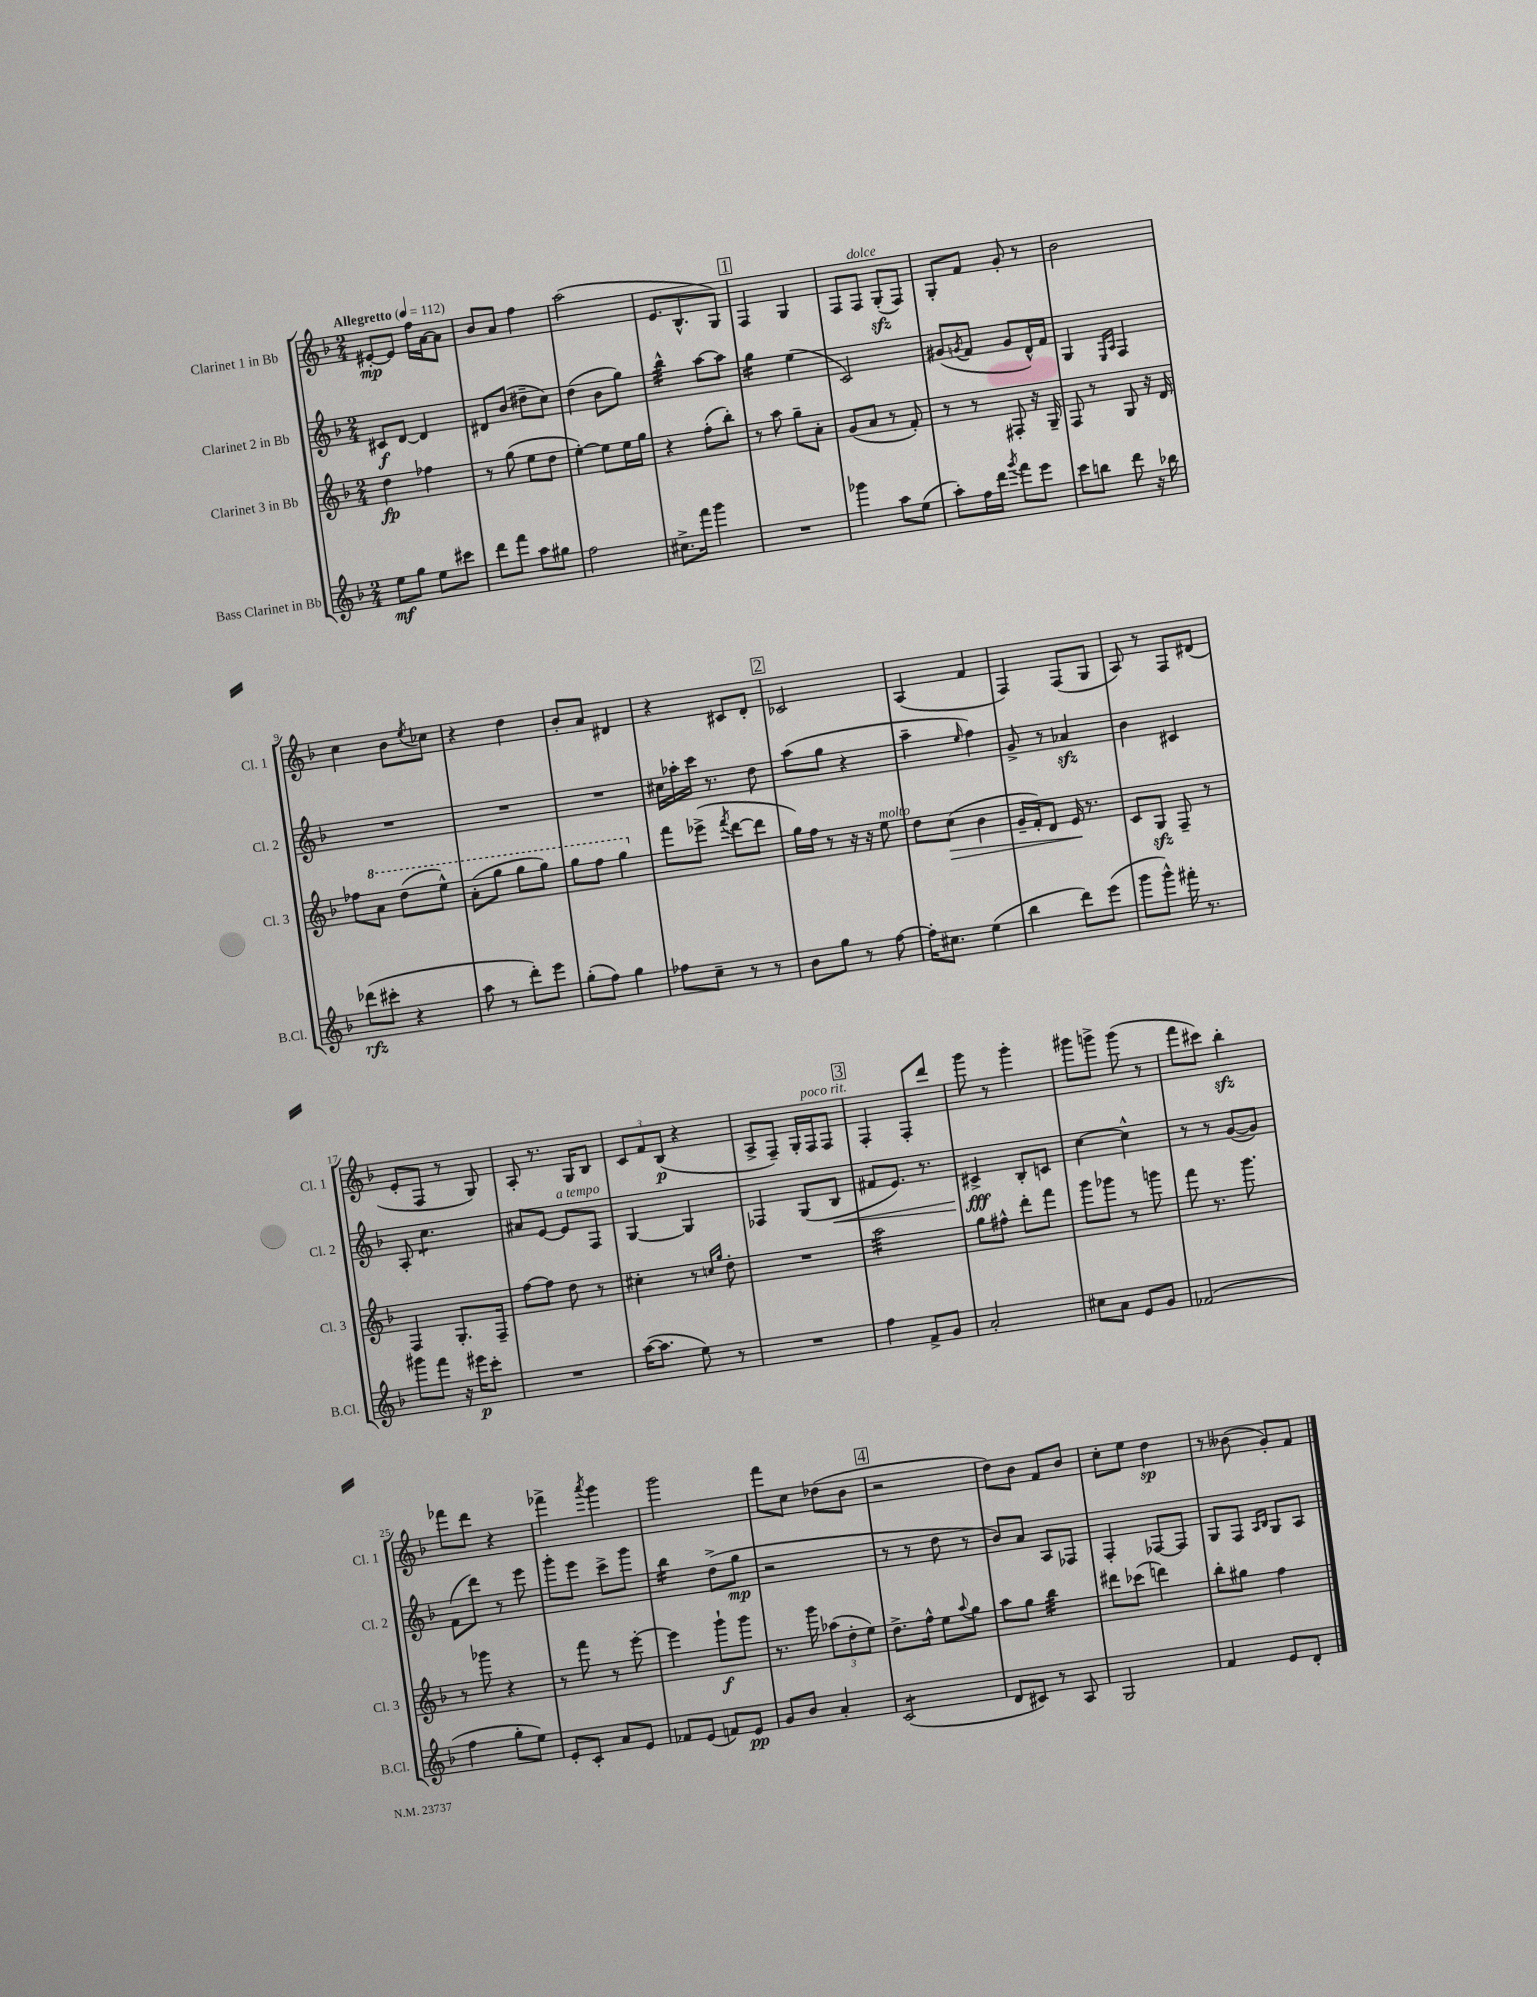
<<
\new StaffGroup <<
\new Staff = "s0" \with { instrumentName = "Clarinet 1 in Bb" shortInstrumentName = "Cl. 1" } {
    \clef treble \key f \major \numericTimeSignature \time 2/4 \tempo "Allegretto" 4 = 112
    eis'8~-.\mp eis'8 f''16 a'16~ a'8 |
    bes'8 a'8 f''4 |
    a''2( |
    e'8. bes8.-^ g8) |
    \mark \markup { \box "1" } f4 g4 |
    f8 f8^\markup { \italic "dolce" } g8-.\sfz( f8) |
    g8-. f'8 g'8-. r8 |
    bes'2 |
    c''4 bes'8 \acciaccatura { e''8 } ces''8 |
    r4 d''4 |
    bes'8-. a'8 dis'4 |
    r4 cis'8 d'8-. |
    \mark \markup { \box "2" } ces'2 |
    a4( f'4 |
    f4) f8( g8 |
    a8) r8 f8 dis'8( |
    e'8-. f8 r8 g8) |
    a8-. r8. g16 bes8 |
    \tuplet 3/2 { c'8 f'8 bes8\p( } r4 |
    a8-> f8--) g16-. f16^\markup { \italic "poco rit." } f8 |
    \mark \markup { \box "3" } f4-. f8-. d'''8 |
    g'''8 r8 g'''4-. |
    gis'''8 g'''8-> g'''8( r8 |
    f'''8 cis'''8) bes''4-.\sfz |
    fes'''8 d'''8 r4 |
    fes'''4-> \acciaccatura { a'''8 } g'''4 |
    g'''2 |
    f'''8 c''8 des''8( bes'8 |
    \mark \markup { \box "4" } r2 |
    d''8) bes'8 f'8 bes'8 |
    c''8-. e''8 d''4\sp |
    r8 beses'8( g'8-.) f'8 \bar "|." |
}
\new Staff = "s1" \with { instrumentName = "Clarinet 2 in Bb" shortInstrumentName = "Cl. 2" } {
    \clef treble \key f \major \numericTimeSignature \time 2/4
    cis'8\f d'8~ d'4 |
    dis'8 bes'8( dis''8-- c''8) |
    d''4( bes'8 g''8) |
    bes''4:32-^ a''8~ a''8 |
    \mark \markup { \box "1" } g''4:16 e''4( |
    c'2) |
    gis'8( \acciaccatura { g'8 } f'8 g'8 d'16-^) f'16 |
    g4 \grace { e16 a16 } f4 |
    R2 |
    R2 |
    R2 |
    cis''16 aes''16-. c'''16 r8. d''8 |
    \mark \markup { \box "2" } a''8( g''8 r4 |
    a''4-- \grace { e''16 } f''4) |
    g'8-> r8 aes'4\sfz |
    bes'4 cis'4 |
    a8-. c''4.:8 |
    ais'8 e'8~ e'8^\markup { \italic "a tempo" } f8 |
    g4~ g4 |
    fes4 g8( bes8\< |
    \mark \markup { \box "3" } fis'8 e'8.) r8. |
    cis'4->\fff\! bes8-. c'8 |
    c''4~ c''4-^ |
    r8 r8 g'8~( g'8) |
    f'8( d'''8) r8 e'''8 |
    g'''8-. e'''8 c'''8-> g'''8 |
    bes''4:16 d''8->( g''8\mp |
    r2 |
    \mark \markup { \box "4" } r8 r8 d''8 r8 |
    bes'8) a'8 a8 fes8 |
    f4-. fes8~ fes8 |
    g8 f8 \grace { a16 bes16 } g8 a8 \bar "|." |
}
\new Staff = "s2" \with { instrumentName = "Clarinet 3 in Bb" shortInstrumentName = "Cl. 3" } {
    \clef treble \key f \major \numericTimeSignature \time 2/4
    d''4\fp fes''4 |
    r8 g''8( e''8 d''8 |
    e''4~-.) e''8 e''16 g''16 |
    r4 f''8-.( bes''8-.) |
    \mark \markup { \box "1" } r8 a''8 g''8-- a'8-. |
    g'8( a'8 r8 f'8-.) |
    r8 r8 fis8-. r16 g16-- |
    f8 r8 g8 r16 d'16 |
    fes''8 \ottava #1 a''8 d'''8( e'''8-^) |
    a''8-.( g'''8 g'''8 g'''8) |
    g'''8 f'''8 g'''4 \ottava #0 |
    f'''8 ees'''8->( \acciaccatura { f'''8 } d'''8~ d'''8 |
    \mark \markup { \box "2" } g''16) f''16 r8 r16 r16 e''8^\markup { \italic "molto" } |
    d''8 c''8\>( bes'4 |
    g'16-- f'16-.) d'8 e'16\! r8. |
    c'8 g8\sfz f8-- r8 |
    f4 g8.-. f16-- |
    f''8~ f''8 d''8 r8 |
    cis''4-. r8 \grace { c''16 g''16 } d''8-. |
    R2 |
    \mark \markup { \box "3" } a''2:32 |
    g''8 fis''8-^ d'''8-. f'''8 |
    g'''8 ges'''8 r8 g'''8 |
    f'''8 r8. g'''8. |
    r8 ges'''8 r4 |
    r8 f'''8 r8 e'''8~-. |
    e'''4 g'''8-!\f g'''8 |
    r8. g'''16 \tuplet 3/2 { aes''8( d''8-. e''8) } |
    \mark \markup { \box "4" } d''8.-> f''16-^ e''8 \appoggiatura { a''8 } g''8 |
    a''8 g''8 bes''4:32 |
    dis'''8 ces'''8( d'''4) |
    bes''8-. gis''8 f''4 \bar "|." |
}
\new Staff = "s3" \with { instrumentName = "Bass Clarinet in Bb" shortInstrumentName = "B.Cl." } {
    \clef treble \key f \major \numericTimeSignature \time 2/4
    e''8\mf g''8 e''8 cis'''8 |
    d'''8 f'''8 a''8 gis''8 |
    f''2 |
    cis''8.-> f'''16 g'''4 |
    \mark \markup { \box "1" } R2 |
    ges'''4 a''8 e''8( |
    a''8-.) f''16 d'''16 \acciaccatura { g'''8 } f'''8 e'''8 |
    c'''8 b''8 d'''8 r16 bes''16 |
    des'''8\rfz( cis'''8-. r4 |
    a''8 r8 d'''8-.) e'''8 |
    g''8-.( f''8) g''4 |
    fes''8 c''8-- r8 r8 |
    \mark \markup { \box "2" } bes'8 g''8 r8 f''8~ |
    f''16-. cis''8. e''4( |
    bes''4 d'''8) e'''8( |
    g'''8 g'''8-^) fis'''16-. r8. |
    gis'''8 f'''8 r16 eis'''16\p c'''8-. |
    R2 |
    a''16~( a''8. e''8) r8 |
    R2 |
    \mark \markup { \box "3" } f''4 f'8-> g'8 |
    a'2-. |
    cis''8 a'8 e'8 g'8 |
    fes'2( |
    f''4 g''8-. e''8) |
    e'8-. c'8-. a'8 e'8 |
    fes'8 e'8( f'8) e'8\pp |
    g'8 bes'8 a'4-. |
    \mark \markup { \box "4" } c'2:8( |
    d'8 cis'8) r8 a8 |
    g2 |
    f'4 e'8 d'8-. \bar "|." |
}
>>
>>
